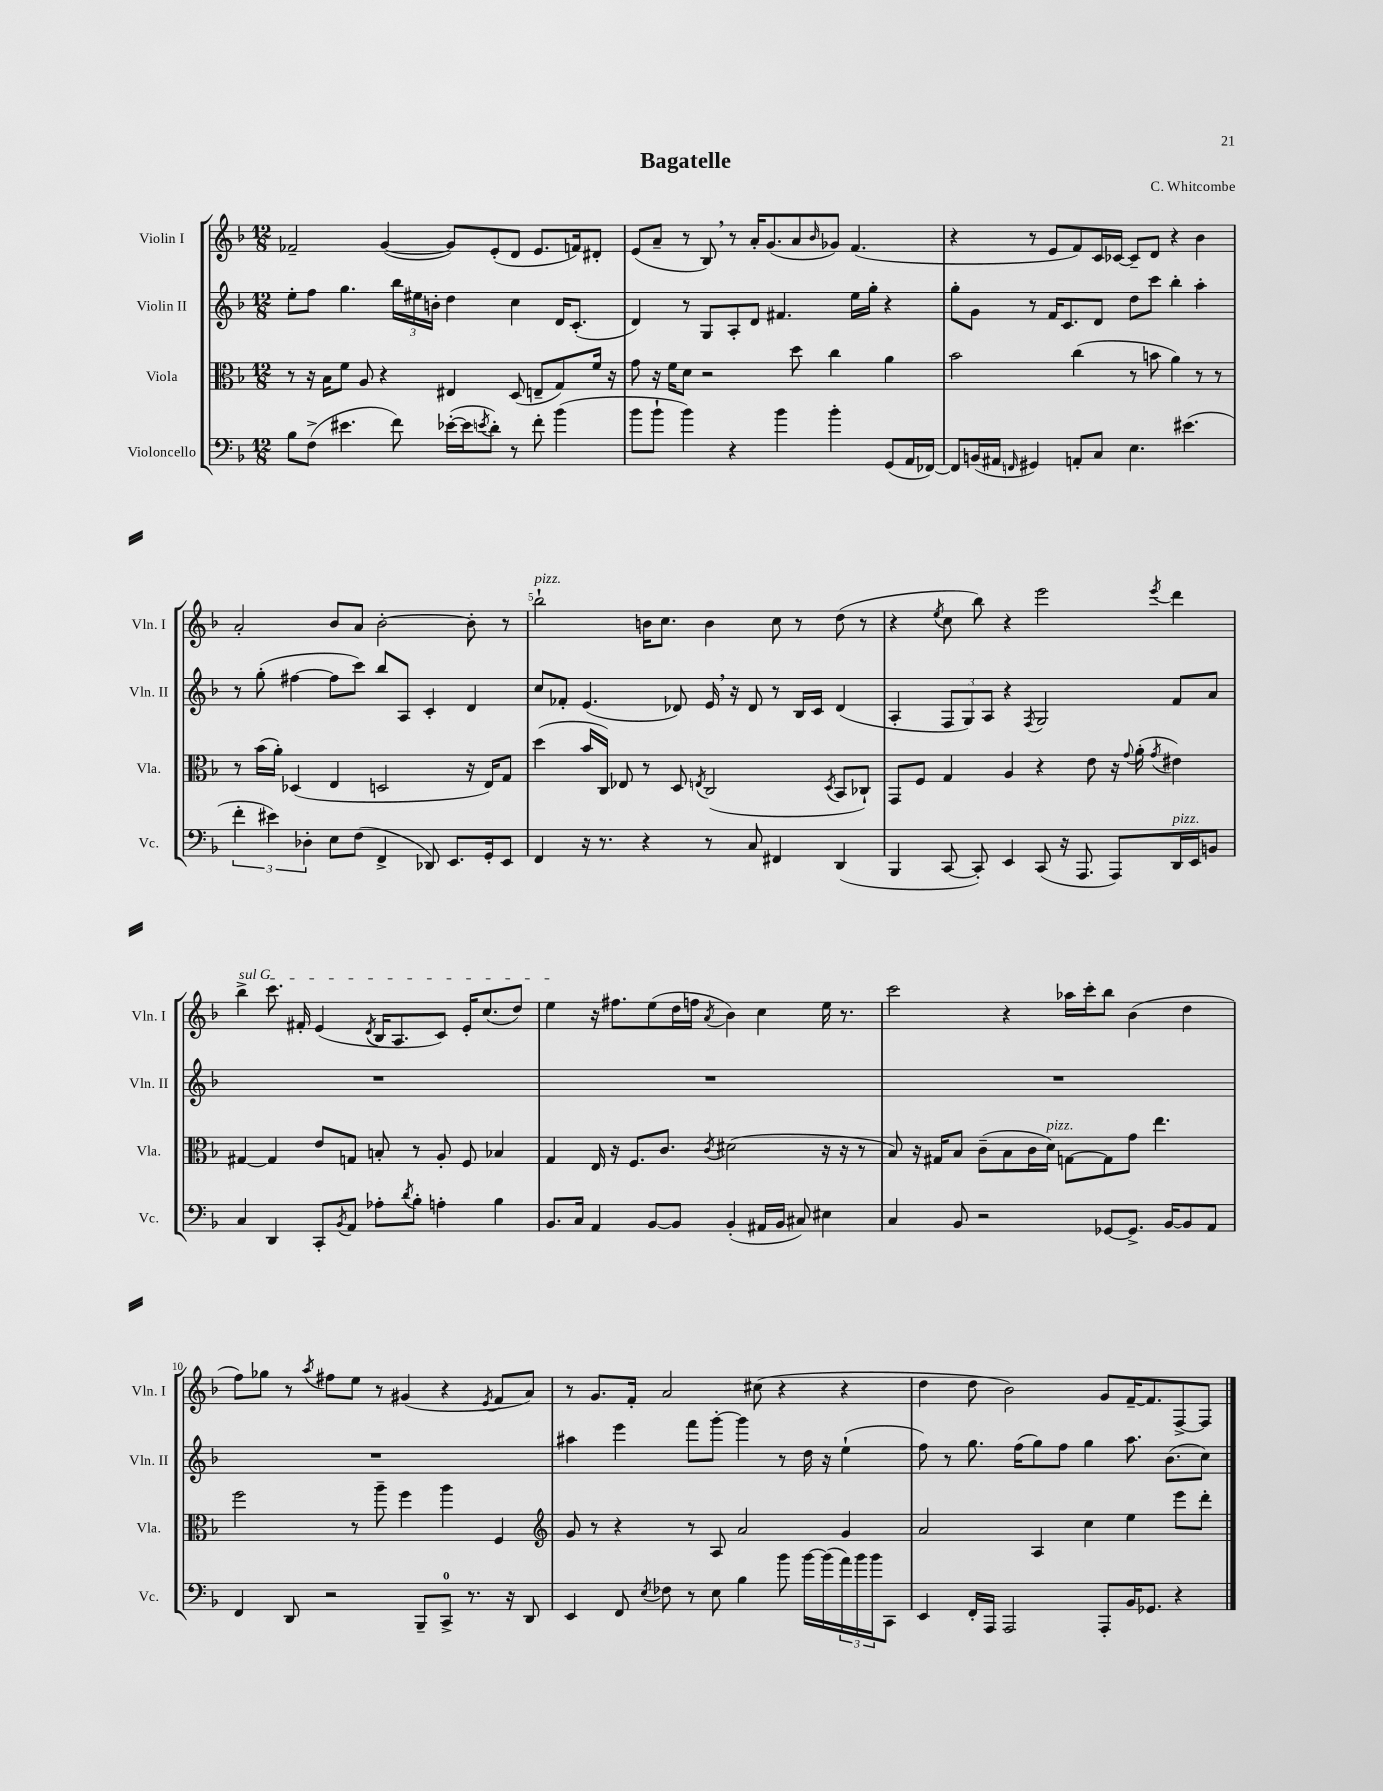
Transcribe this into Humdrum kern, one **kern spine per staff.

**kern	**kern	**kern	**kern
*staff4	*staff3	*staff2	*staff1
*clefF4	*clefC3	*clefG2	*clefG2
*k[b-]	*k[b-]	*k[b-]	*k[b-]
*M12/8	*M12/8	*M12/8	*M12/8
8B-	8r	8ee'	2f-~
(8F^	16r	8ff	.
.	16B-	.	.
4.e#	8f	4.gg	.
.	8A	.	.
.	4r	.	([4g
8f)	.	24bb-	.
.	.	24ee#	.
.	.	24b'	.
([16e-'	4E#	4dd	8g])
16e-]	.	.	.
8qe	.	.	.
8d')	.	.	(8e'
8r	(8D	4cc	8d
8f'	8E~	.	8.e
(4b-	8G)	16d	.
.	.	(8.c'	16f)
.	16f	.	8d#'
.	16r	.	.
=	=	=	=
8b-	8g	4d)	(8e
8b-`	16r	.	8a~
.	16f	.	.
4b-)	8d	8r	8r
.	2r	8G	8B-)
4r	.	8A'	8r
.	.	8d	16a'
.	.	.	(8.g
4b-	.	4.f#	.
.	8dd	.	8a
.	.	.	16qqb-
4b-'	4cc	.	8g-)
.	.	16ee	(4.f
.	.	16gg'	.
(8GG	4a	4r	.
16AA	.	.	.
[16FF-)	.	.	.
=	=	=	=
8FF-]	2b-	8gg'	4r
(16BB	.	8g	.
16AA#	.	.	.
16qqFF	.	.	.
4GG#)	.	8r	8r
.	.	16f	8e
.	.	8.c	.
8AA'	(4cc	.	8f)
8C	.	8d	16c
.	.	.	[16c-
4.E	8r	8dd	8c-~]
.	8b	8ccc	8d
.	4a)	4bb-'	4r
(4.e#	.	.	.
.	8r	4aa'	4b-
.	8r	.	.
=	=	=	=
6f'	8r	8r	2a'
.	(16b-	(8gg'	.
6e#)	.	.	.
.	16a')	.	.
.	(4D-	[4ff#	.
6D-'	.	.	.
8E	4E	8ff#]	8b-
(8F	.	8ccc)	8a
4FF^	2D	8bb-	[2b-'
.	.	8A	.
8DD-)	.	4c'	.
8.EE	.	.	.
.	16r	4d	8b-']
16GG'	16E)	.	.
8EE	8G	.	8r
=	=	=	=
4FF	(4dd	8cc	2bb-`
.	.	8f-'	.
16r	16b-	(4.e	.
8.r	16C)	.	.
.	8E-	.	.
4r	8r	.	16b
.	.	.	8.cc
.	8D	8d-)	.
.	8qE	.	.
8r	(2C	16e	4b
.	.	16r	.
8C	.	8d-	.
4FF#	.	8r	8cc
.	.	16B-	8r
.	.	16c	.
.	8qD	.	.
(4DD	8BB-	(4d-	(8dd
.	8C-`)	.	8r
=	=	=	=
4BBB-	8GG	4A'	4r
.	8F	.	.
.	.	.	8qee
[8CC	4G	12F	8cc
.	.	12G)	.
8CC'])	.	.	8bb-)
.	.	12A	.
4EE	4A	4r	4r
.	.	8qF	.
(8CC	4r	2G	2eee
16r	.	.	.
8.AAA	.	.	.
.	8e	.	.
8AAA)	16r	.	.
.	8qqg	.	.
.	(16a'	.	.
.	8qg	.	8qeee
16DD	4e#)	8f	4ddd
16EE	.	.	.
8BB	.	8a	.
=	=	=	=
4C	[4G#	1.r	4bb-^
4DD	4G#]	.	8.ccc
.	.	.	16f#'
8CC'	8e	.	(4e
8qBB-	.	.	.
8AA	8G	.	.
.	.	.	8qd
8A-'	8B'	.	16B-
.	.	.	8.A
8qd	.	.	.
8B-'	8r	.	.
4A'	8A'	.	8c)
.	8F	.	16e'
.	.	.	(8.cc
4B-	4B-	.	.
.	.	.	8dd)
=	=	=	=
8.BB-	4G	1.r	4ee
16C	.	.	.
4AA	16E	.	16r
.	16r	.	8.ff#
.	8.F	.	.
[8BB-	.	.	(8ee
.	8.c	.	.
8BB-]	.	.	16dd
.	.	.	16ff
.	8qc	.	8qa
(4BB-'	(2d#	.	4b-)
16AA#	.	.	4cc
16BB-	.	.	.
8C#)	.	.	.
4E#	16r	.	16ee
.	16r	.	8.r
.	8r	.	.
=	=	=	=
4C	8B-)	1.r	2ccc
.	16r	.	.
.	16G#	.	.
8BB-	8B-	.	.
2r	(8c~	.	.
.	8B-	.	4r
.	16c	.	.
.	16d)	.	.
.	[8G	.	16aa-
.	.	.	16ccc'
[8GG-	8G]	.	8bb-
8.GG-^]	8g	.	(4b-
.	4.ee	.	.
[16BB-	.	.	.
8BB-]	.	.	4dd
8AA	.	.	.
=	=	=	=
4FF	2ff	1.r	8ff)
.	.	.	8gg-
8DD	.	.	8r
.	.	.	8qaa
2r	.	.	8ff#
.	8r	.	8ee
.	8aa~	.	8r
.	4ff	.	(4g#
8BBB-~	.	.	.
8CC^	4aa	.	4r
8.r	.	.	.
.	.	.	8qe
.	4F	.	8f
16r	.	.	.
8DD	.	.	8a)
=	=	=	=
*	*clefG2	*	*
4EE	8g	4aa#	8r
.	8r	.	8.g
8FF	4r	4eee	.
.	.	.	16f'
8qE	.	.	.
8F-	.	.	2a
8r	8r	8fff	.
8E	8A	[8ggg'	.
4B-	2a	4ggg]	.
.	.	.	(8cc#
8b-	.	8r	4r
[16b-	.	16dd	.
(16b-]	.	16r	.
24a)	4g	(4ee`	4r
24b-	.	.	.
24b-	.	.	.
8CC	.	.	.
=	=	=	=
4EE	2a	8ff)	4dd
.	.	8r	.
16FF'	.	8.gg	8dd
16AAA	.	.	.
2AAA	.	.	2b-)
.	.	(16ff	.
.	4A	8gg)	.
.	.	8ff	.
.	4cc	4gg	.
8AAA'	.	.	8g
16BB-	4ee	8.aa	[16f~
8.GG-	.	.	8.f]
.	.	(8.b-	.
4r	8eee	.	[8F^
.	8ddd'	8cc)	8F]
==	==	==	==
*-	*-	*-	*-
